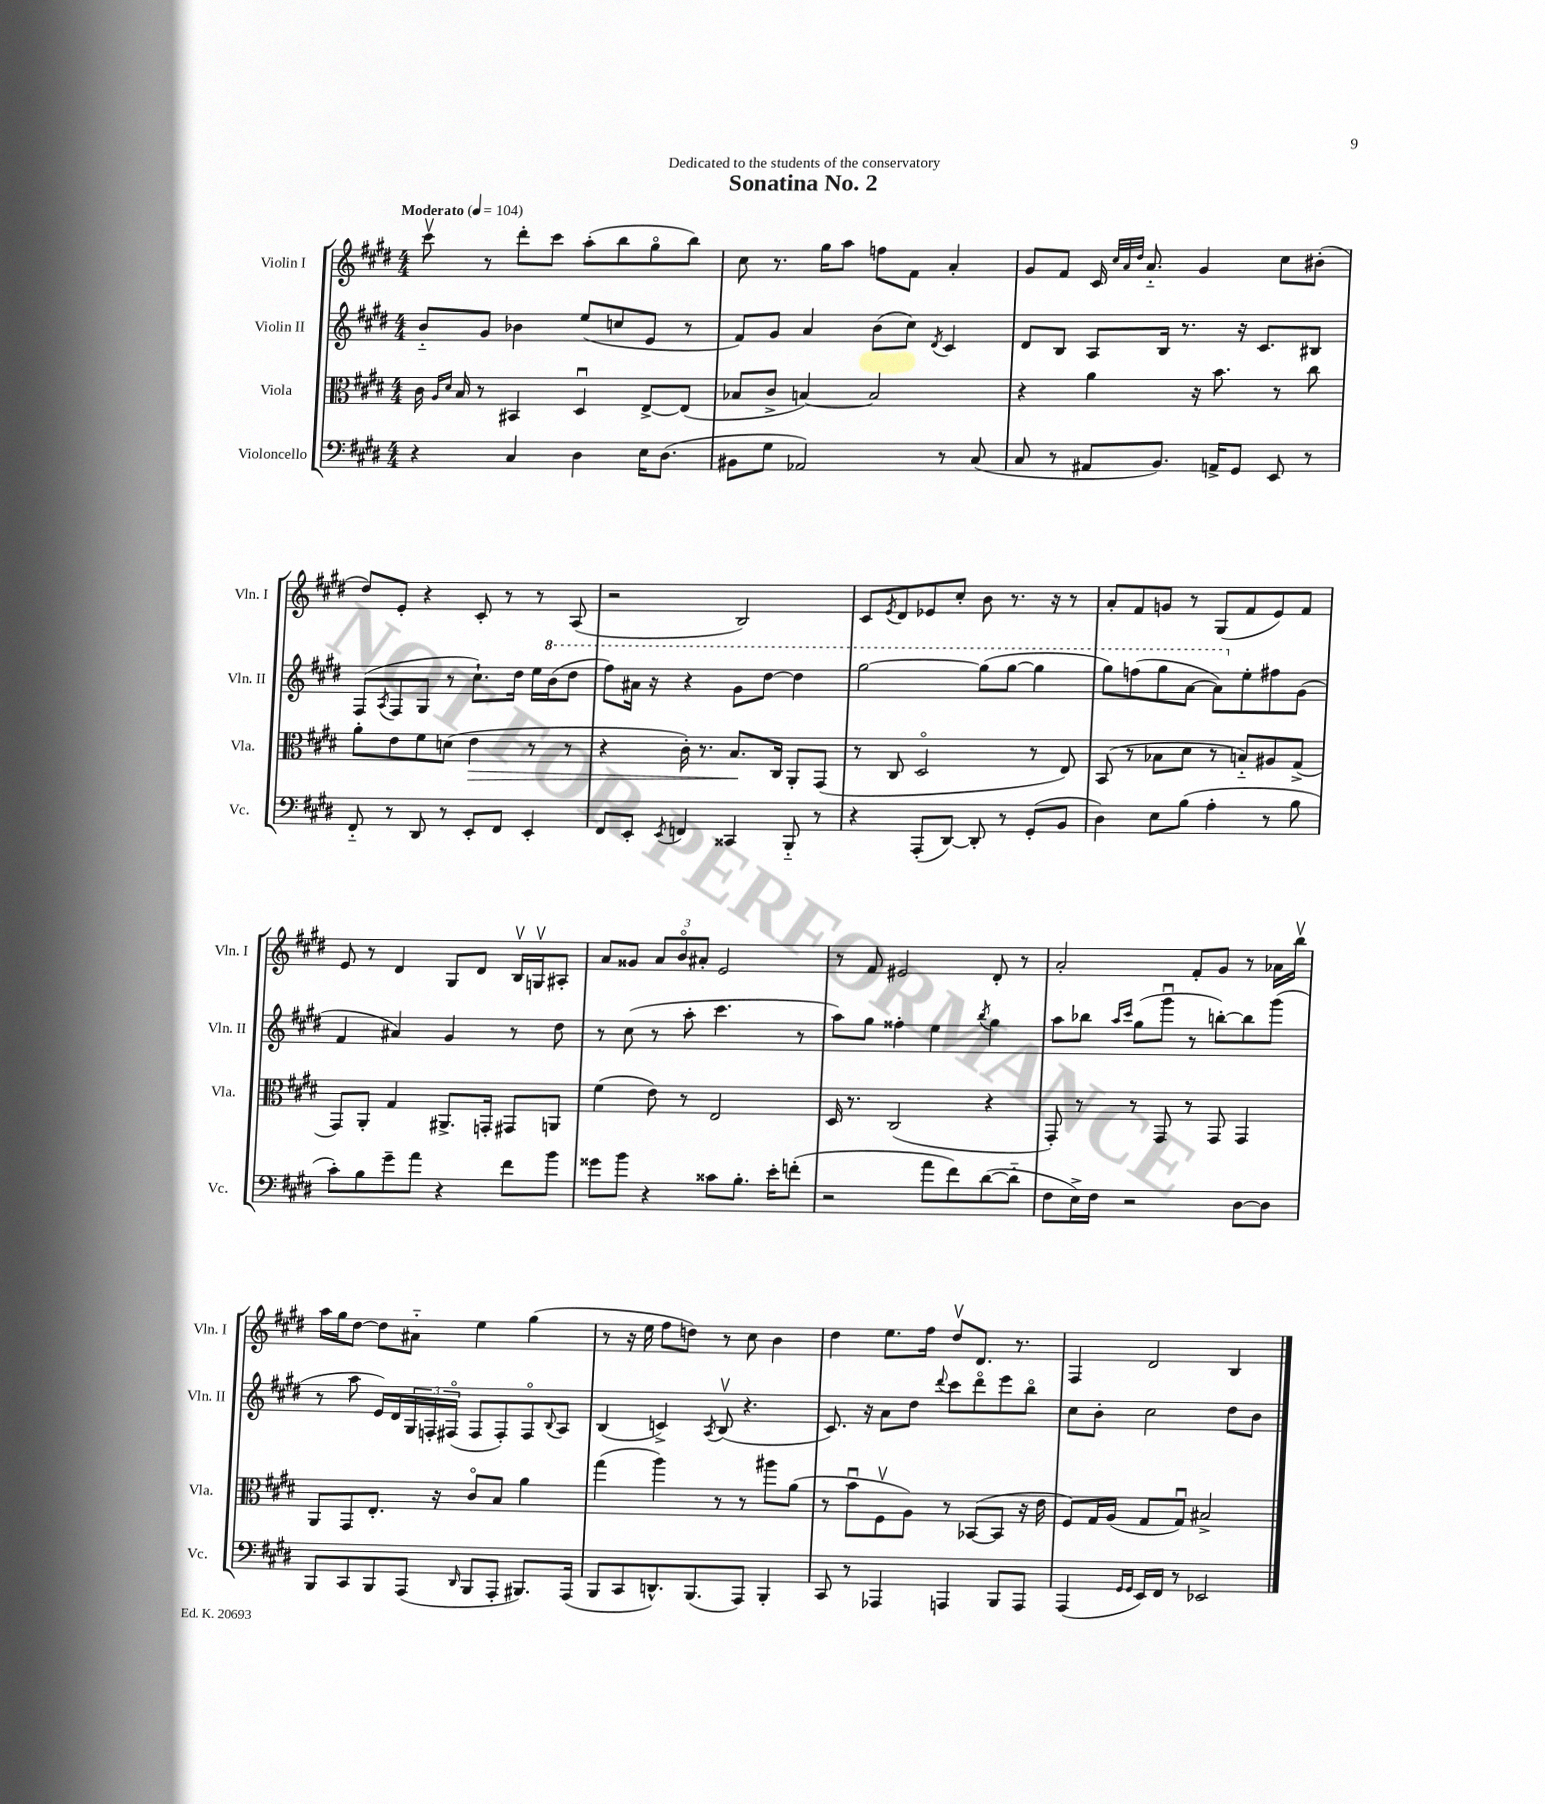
\header { title = "Sonatina No. 2" dedication = "Dedicated to the students of the conservatory" }
<<
\new StaffGroup <<
\new Staff = "s0" \with { instrumentName = "Violin I" shortInstrumentName = "Vln. I" } {
    \clef treble \key e \major \numericTimeSignature \time 4/4 \tempo "Moderato" 4 = 104
    cis'''8\upbow r8 dis'''8-. cis'''8 a''8-.( b''8 gis''8\flageolet b''8) |
    cis''8 r8. gis''16 a''8 f''8 fis'8 a'4-. |
    gis'8 fis'8 cis'16 \grace { cis''32 a'32 dis''32 } a'8.-_ gis'4 cis''8 bis'8-.( |
    dis''8) e'8-. r4 cis'8-. r8 r8 a8( |
    r2 b2) |
    cis'8 \acciaccatura { e'8 } dis'8 ees'8 cis''8-. b'8 r8. r16 r8 |
    a'8-. fis'8 g'8 r8 gis8( fis'8 e'8) fis'8 |
    e'8 r8 dis'4 gis8 dis'8 b16\upbow g16\upbow ais8-. |
    a'8 gisis'8 \tuplet 3/2 { a'8 b'8\flageolet ais'8-. } e'2 |
    r8 fis'8 eis'2 dis'8-. r8 |
    a'2-. fis'8-. gis'8 r8 aes'16 b''16\upbow |
    a''16 gis''16 dis''8~ dis''8 ais'8-_ e''4 gis''4( |
    r8 r16 e''16 fis''8 d''8) r8 cis''8 b'4 |
    dis''4 e''8. fis''16 dis''8\upbow dis'8. r8. |
    fis4 dis'2 b4 \bar "|." |
}
\new Staff = "s1" \with { instrumentName = "Violin II" shortInstrumentName = "Vln. II" } {
    \clef treble \key e \major \numericTimeSignature \time 4/4
    b'8-_ gis'8 bes'4 e''8( c''8 e'8 r8 |
    fis'8) gis'8 a'4 b'8( cis''8) \acciaccatura { dis'8 } cis'4 |
    dis'8 b8 a8 b16 r8. r16 cis'8. bis8 |
    fis8( \acciaccatura { a8 } fis8 gis8 r8 cis''8.-!) dis''16 e''16 \ottava #1 b''16( dis'''8 |
    fis'''8) ais''16 r16 r4 gis''8 dis'''8~ dis'''4 |
    gis'''2~ gis'''8( gis'''8~ gis'''4 |
    gis'''8) f'''8( gis'''8 a''8~ a''8) \ottava #0 e''8-. fis''!8 gis'8( |
    fis'4 ais'4) gis'4 r8 dis''8 |
    r8 cis''8( r8 a''8-. cis'''4. r8 |
    a''8) gis''8 fisis''4-. e''4 \acciaccatura { b''8 } gis''4 |
    a''8 bes''8 \grace { a''16 cis'''16 } gis''8( gis'''8\downbow r8 b''8~-.) b''8 gis'''8( |
    r8 a''8 e'16) dis'16 \tuplet 3/2 { gis16 f16-. fis16\flageolet( } fis8 fis8-.) fis8\flageolet \appoggiatura { b8 } a8 |
    b4( c'4->) \acciaccatura { a8 } b8\upbow( r4. |
    cis'8.) r16 a'8 dis''8 \appoggiatura { dis'''8 } cis'''8 dis'''8\flageolet e'''8 b''8\flageolet |
    cis''8 b'8-. cis''2 dis''8 b'8 \bar "|." |
}
\new Staff = "s2" \with { instrumentName = "Viola" shortInstrumentName = "Vla." } {
    \clef alto \key e \major \numericTimeSignature \time 4/4
    cis'16 \grace { a16 dis'16 } b16 r8 bis,4 dis4\downbow e8~-> e8( |
    bes8 cis'8-> b4~) b2 |
    r4 a'4 r16 b'8. r8 cis''8 |
    a'8-. e'8 fis'8 d'8( e'4\> r8 r8 |
    r4 cis'16-.) r8. b8.\! cis16 a,8-. gis,8( |
    r8 cis8 dis2\flageolet r8 e8) |
    b,8( r8 bes8 dis'8 r8 b8-_) ais8 gis8->( |
    gis,8) a,8-. gis4 ais,8.-> g,16-. gis,8 a,8 |
    fis'4( e'8) r8 e2 |
    dis16 r8. cis2( r4 |
    gis,8-.) r8 r8 gis,8 r8 gis,8 gis,4 |
    a,8 gis,8 e8.-. r16 cis'8\flageolet b8 a'4 |
    gis''4( a''4) r8 r8 ais''8 a'8( |
    r8 b'8\downbow fis8\upbow a8) r8 bes,8~( bes,8 r16 e'16 |
    fis8) gis16 a16( gis8 gis8\downbow) bis2-> \bar "|." |
}
\new Staff = "s3" \with { instrumentName = "Violoncello" shortInstrumentName = "Vc." } {
    \clef bass \key e \major \numericTimeSignature \time 4/4
    r4 cis4 dis4 e16 dis8.( |
    bis,8 gis8 aes,2) r8 cis8( |
    cis8 r8 ais,8 b,8.) a,16-> gis,8 e,8 r8 |
    fis,8-_ r8 dis,8 r8 e,8-. fis,8 e,4-. |
    fis,8 e,8-. \acciaccatura { e,8 } f,4 cisis,4 b,,8-_ r8 |
    r4 a,,8-.( dis,8~) dis,8-. r8 gis,8-.( b,8 |
    dis4) e8 b8( a4-. r8 b8 |
    cis'8-.) b8 gis'8-- a'8 r4 fis'8 b'8 |
    gisis'8 b'8 r4 cisis'8 b8.-. e'16-. f'8-.( |
    r2 a'8 fis'8) dis'8~( dis'8-_ |
    fis8 e16->) fis16 r2 dis8~ dis8 |
    b,,8 cis,8 b,,8 a,,8( \grace { dis,16 } b,,8 a,,8-. bis,,8.) a,,16( |
    b,,8 cis,8 d,8.-^) b,,8.( a,,8) b,,4-. |
    cis,8 r8 aes,,4 a,,4 b,,8 a,,8 |
    a,,4( \grace { gis,16 gis,16 } e,16) fis,16 r8 ees,2 \bar "|." |
}
>>
>>
\layout { \context { \Score \remove "Bar_number_engraver" } }
